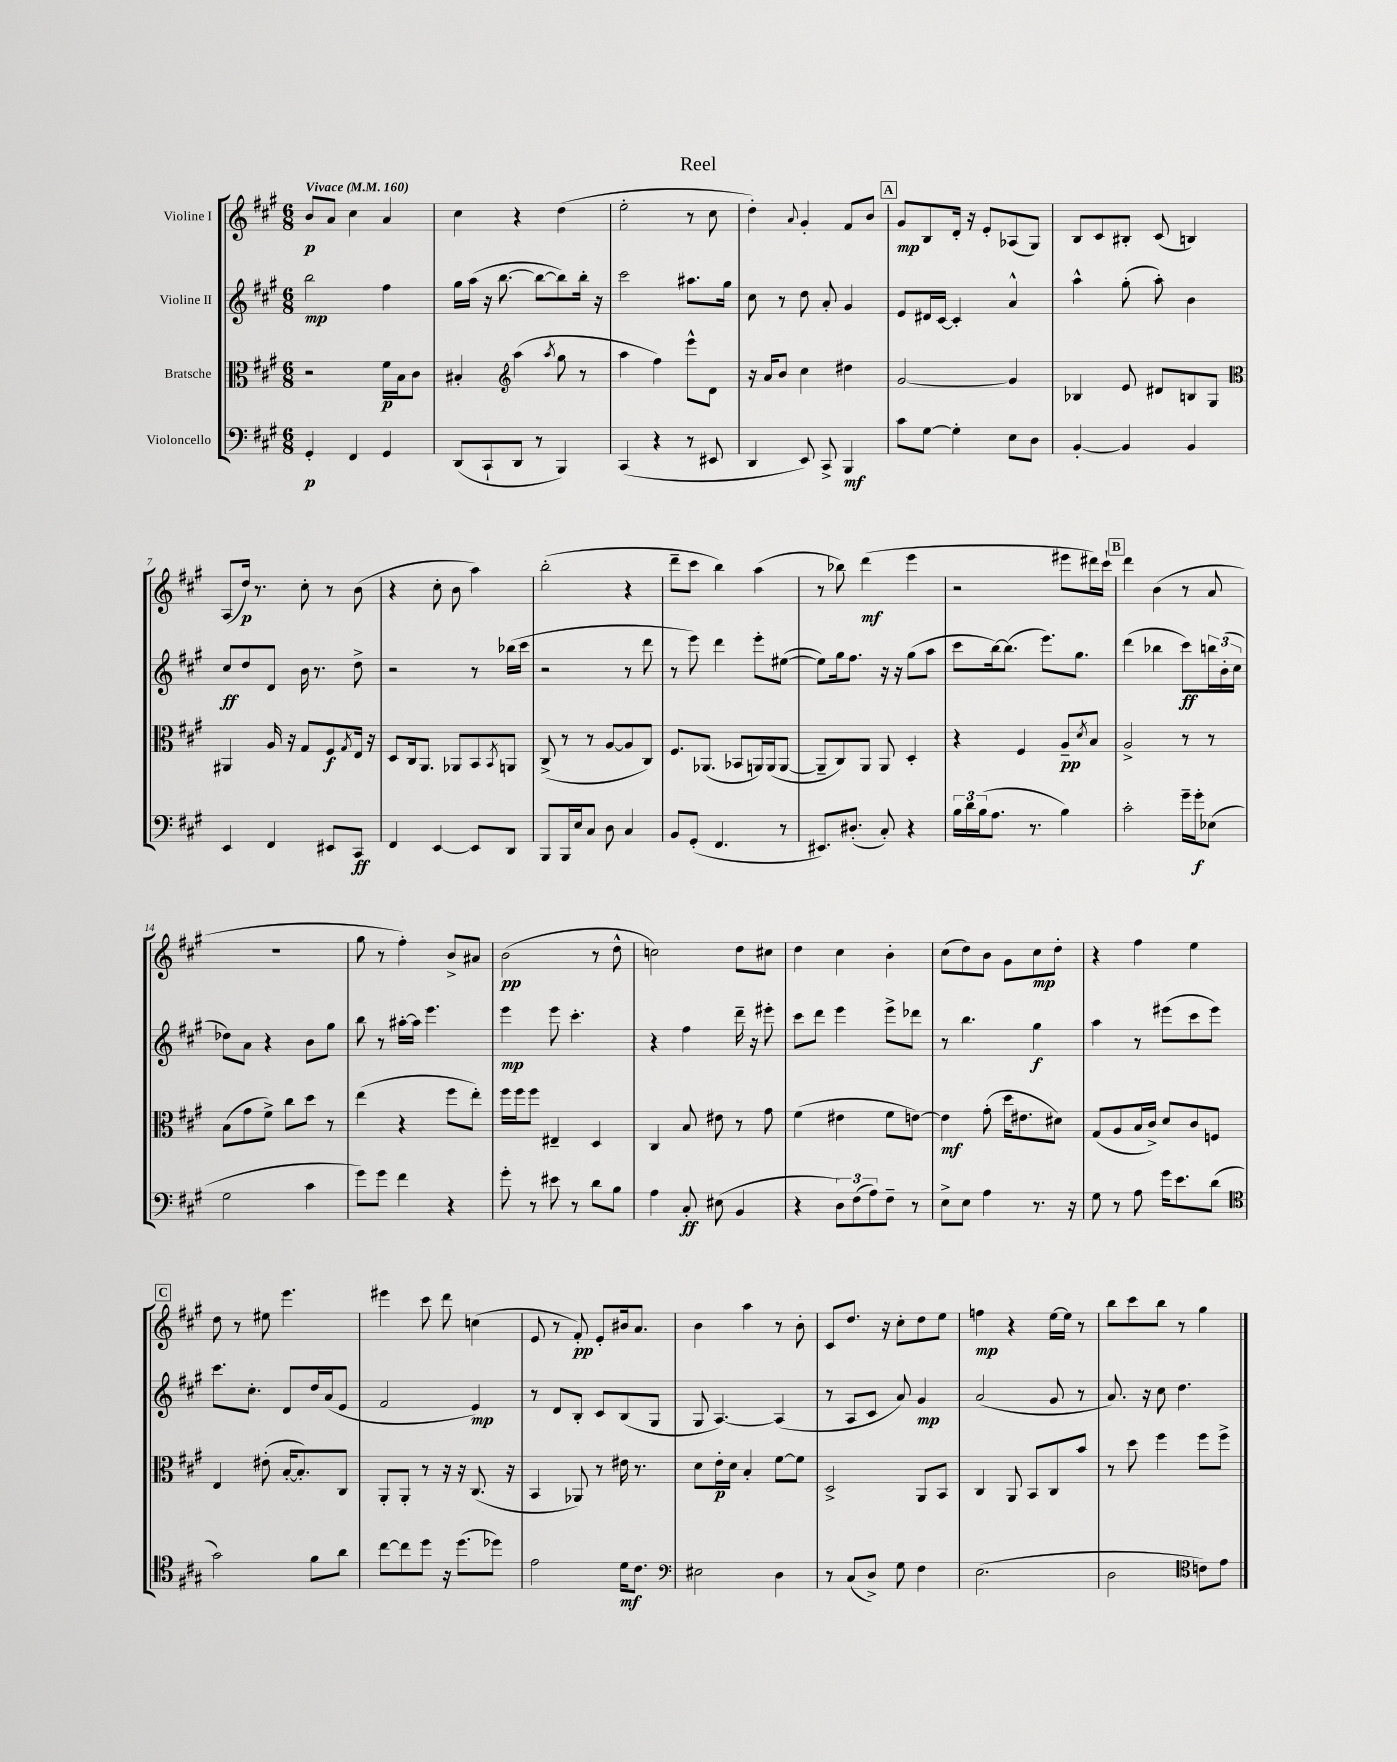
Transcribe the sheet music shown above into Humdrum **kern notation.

**kern	**dynam	**kern	**dynam	**kern	**dynam	**kern	**dynam
*part4	*part4	*part3	*part3	*part2	*part2	*part1	*part1
*staff4	*staff4	*staff3	*staff3	*staff2	*staff2	*staff1	*staff1
*I"Violoncello	*	*I"Bratsche	*	*I"Violine II	*	*I"Violine I	*
*clefF4	*	*clefC3	*	*clefG2	*	*clefG2	*
*k[f#c#g#]	*	*k[f#c#g#]	*	*k[f#c#g#]	*	*k[f#c#g#]	*
*M6/8	*	*M6/8	*	*M6/8	*	*M6/8	*
*MM160	*	*MM160	*	*MM160	*	*MM160	*
=1	=1	=1	=1	=1	=1	=1	=1
!	!	!	!	!	!	!LO:TX:a:B:t=Vivace	!
4GG#'/	p	2r	.	2bb\	mp	8b/L	p
.	.	.	.	.	.	8a/J	.
4FF#/	.	.	.	.	.	4cc#\	.
4GG#/	.	16f#\LL	p	4ff#\	.	4a/	.
.	.	16B\J	.	.	.	.	.
.	.	8c#\J	.	.	.	.	.
=2	=2	=2	=2	=2	=2	=2	=2
(8DD/L	.	4B#X'/	.	16gg#\LL	.	4cc#\	.
.	.	.	.	(16aa\JJ	.	.	.
8CC#`/	.	.	.	16r	.	.	.
.	.	.	.	[8.bb\	.	.	.
*	*	*clefG2	*	*	*	*	*
8DD/J	.	(4aa\	.	.	.	4r	.
8r	.	.	.	8bb\L_	.	.	.
.	.	8qaa/	.	.	.	.	.
4BBB/)	.	8gg#\	.	8bb\])	.	(4dd\	.
.	.	8r	.	16bb'\Jk	.	.	.
.	.	.	.	16r	.	.	.
=3	=3	=3	=3	=3	=3	=3	=3
(4CC#/	.	4aa\	.	2ccc#\	.	2ee'\	.
4r	.	4ff#\)	.	.	.	.	.
8r	.	8eee^^\L	.	8.aa#X\L	.	8r	.
8EE#X/	.	8d\J	.	.	.	8cc#\	.
.	.	.	.	16gg#\Jk	.	.	.
=4	=4	=4	=4	=4	=4	=4	=4
4DD/	.	16r	.	8cc#\	.	4dd'\)	.
.	.	16a/KL	.	.	.	.	.
.	.	8b/J	.	8r	.	.	.
.	.	.	.	.	.	8qqa/	.
8EE/)	.	4cc#\	.	8dd\	.	4g#'/	.
8CC#^/	.	.	.	8a'/	.	.	.
4BBB/	mf	4dd#X\	.	4g#/	.	8f#/L	.
.	.	.	.	.	.	8b/J	.
!!LO:REH:place=s1:t=A
=5	=5	=5	=5	=5	=5	=5	=5
8c#\L	.	[2g#/	.	8e/L	.	8g#/L	mp
[8G#\J	.	.	.	16d#X/L	.	8B/	.
.	.	.	.	[16c#/JJ	.	.	.
4G#'\]	.	.	.	4c#'/]	.	16d'/Jk	.
.	.	.	.	.	.	16r	.
.	.	.	.	.	.	8e'/L	.
8E\L	.	4g#/]	.	4a^^/	.	(8A-X/	.
8D\J	.	.	.	.	.	8G#/J)	.
=6	=6	=6	=6	=6	=6	=6	=6
[4BB'/	.	4B-X/	.	4aa^^\	.	8B/L	.
.	.	.	.	.	.	8c#/	.
4BB/]	.	8e/	.	(8gg#'\	.	8B#X'/J	.
.	.	8d#X/L	.	8aa'\)	.	(8c#/	.
4BB/	.	8Bn/	.	4b\	.	4Bn/)	.
.	.	8G#/J	.	.	.	.	.
!!LO:LB:g=z
=7	=7	=7	=7	=7	=7	=7	=7
*	*	*clefC3	*	*	*	*	*
4EE/	.	4AA#X/	.	8cc#/L	ff	(8A/L	.
.	.	.	.	8dd/	.	16dd/Jk)	p
.	.	.	.	.	.	8.r	.
4FF#/	.	16A/	.	8d/J	.	.	.
.	.	16r	.	.	.	.	.
.	.	8G#/L	.	16b\	.	8cc#'\	.
.	.	.	.	8.r	.	.	.
8EE#X/L	.	8F#/	f	.	.	8r	.
.	.	8qG#/	.	.	.	.	.
8CC#/J	ff	16E/Jk	.	8dd^\	.	(8b\	.
.	.	16r	.	.	.	.	.
=8	=8	=8	=8	=8	=8	=8	=8
4FF#/	.	8D/L	.	2r	.	4r	.
.	.	16C#/k	.	.	.	.	.
.	.	8.AA/J	.	.	.	.	.
[4EE/	.	.	.	.	.	8cc#'\	.
.	.	8AA-X/L	.	.	.	8b\	.
8EE/L]	.	8BB/	.	8r	.	4aa\)	.
.	.	8qBB/	.	.	.	.	.
8DD/J	.	8AAn/J	.	(16bb-X\LL	.	.	.
.	.	.	.	16ccc#\JJ	.	.	.
=9	=9	=9	=9	=9	=9	=9	=9
8BBB/L	.	(8C#^/	.	2r	.	(2bb'\	.
16BBB/L	.	8r	.	.	.	.	.
16E/J	.	.	.	.	.	.	.
8C#/J	.	8r	.	.	.	.	.
8D\	.	[8A/L	.	.	.	.	.
4C#/	.	8A/]	.	8r	.	4r	.
.	.	8C#/J)	.	8ddd\	.	.	.
=10	=10	=10	=10	=10	=10	=10	=10
8BB/L	.	8.F#/L	.	8r	.	8ddd~\L	.
(8GG#'/J	.	.	.	8eee\)	.	8ccc#\J	.
.	.	(8.AA-X/J	.	.	.	.	.
4.FF#/	.	.	.	4ddd\	.	4bb\)	.
.	.	8BB-X/L	.	.	.	.	.
.	.	16AAn/L)	.	8eee'\L	.	(4aa\	.
.	.	(16AA/J	.	.	.	.	.
8r	.	[8AA/J	.	([8ee#X\J	.	.	.
=11	=11	=11	=11	=11	=11	=11	=11
8.EE#X/L)	.	8AA~/L]	.	8ee#\L])	.	8r	.
.	.	8C#/)	.	16gg#\k	.	8bb-X\)	.
(8.D#X'/J	.	.	.	8.ff#\J	.	.	.
.	.	8AA/J	.	.	.	(4ddd\	mf
8C#'/)	.	8AA/	.	16r	.	.	.
.	.	.	.	16r	.	.	.
4r	.	4D'/	.	(8gg#\L	.	4eee\	.
.	.	.	.	8aa\J	.	.	.
=12	=12	=12	=12	=12	=12	=12	=12
24B\LL	.	4r	.	8ccc#\L	.	2r	.
24d\	.	.	.	.	.	.	.
(24B\J	.	.	.	.	.	.	.
8.A\J	.	.	.	[16bb\k)	.	.	.
.	.	.	.	(8.bb\J]	.	.	.
.	.	4F#/	.	.	.	.	.
8.r	.	.	.	.	.	.	.
.	.	.	.	8.eee\L)	.	.	.
4B\)	.	8A~/L	pp	.	.	8eee#X\L	.
.	.	.	.	8.gg#\J	.	.	.
.	.	8qd/	.	.	.	.	.
.	.	8B/J	.	.	.	16ddd#X\L)	.
.	.	.	.	.	.	16ccc#`\JJ	.
!!LO:REH:place=s1:t=B
=13	=13	=13	=13	=13	=13	=13	=13
2c#'\	.	2A^/	.	(4ddd\	.	4ddd\	.
.	.	.	.	4bb-X\	.	(4b\	.
16g#~\LL	.	8r	.	8ccc#\L)	ff	8r	.
16g#'\J	f	.	.	.	.	.	.
(8E-X\J	.	8r	.	24bbn\L	.	8a/	.
.	.	.	.	(24b'\	.	.	.
.	.	.	.	24cc#\JJ	.	.	.
!!LO:LB:g=z
=14	=14	=14	=14	=14	=14	=14	=14
2G#\	.	(8B\L	.	8dd-X\L)	.	2.r	.
.	.	8g#\	.	8a\J	.	.	.
.	.	8f#^\J)	.	4r	.	.	.
.	.	8cc#\L	.	.	.	.	.
4c#\	.	8dd\J	.	8b\L	.	.	.
.	.	8r	.	8gg#\J	.	.	.
=15	=15	=15	=15	=15	=15	=15	=15
8g#\L)	.	(4ee\	.	8bb\	.	8gg#\	.
8g#\J	.	.	.	8r	.	8r	.
4f#\	.	4r	.	[16aa#X'\LL	.	4ff#'\)	.
.	.	.	.	16aa#\JJ]	.	.	.
.	.	.	.	4.eee\	.	.	.
4r	.	8ff#\L	.	.	.	8b^/L	.
.	.	8ee'\J)	.	.	.	8a#X/J	.
=16	=16	=16	=16	=16	=16	=16	=16
8g#'\	.	16ff#\LL	.	4eee\	mp	(2b\	pp
.	.	16ff#\J	.	.	.	.	.
8r	.	8ff#\J	.	.	.	.	.
8e#X\	.	4E#X~/	.	8eee\	.	.	.
8r	.	.	.	4.ccc#'\	.	.	.
8d\L	.	4D/	.	.	.	8r	.
8B\J	.	.	.	.	.	8dd^^\	.
=17	=17	=17	=17	=17	=17	=17	=17
4A\	.	4C#/	.	4r	.	2ccn\)	.
8C#'/	ff	8B/	.	4ff#\	.	.	.
(8E#X\	.	8e#X\	.	.	.	.	.
4BB/	.	8r	.	16ddd~\	.	8dd\L	.
.	.	.	.	16r	.	.	.
.	.	8g#\	.	8eee#X'\	.	8cc#X\J	.
=18	=18	=18	=18	=18	=18	=18	=18
4r	.	(4f#\	.	8ccc#\L	.	4dd\	.
.	.	.	.	8ddd\J	.	.	.
12D\L)	.	4e#X\	.	4eee\	.	4cc#\	.
(12F#\	.	.	.	.	.	.	.
12A\)	.	.	.	.	.	.	.
8F#~\J	.	8f#\L	.	8eee^\L	.	4b'\	.
8r	.	[8en\J)	.	8ddd-X\J	.	.	.
=19	=19	=19	=19	=19	=19	=19	=19
8E^\L	.	4e\]	mf	8r	.	(8cc#\L	.
8E\J	.	.	.	4.bb\	.	8dd\)	.
4A\	.	(8g#'\	.	.	.	8b\J	.
.	.	16dd\KL	.	.	.	8g#\L	.
.	.	8.e#X\	.	.	.	.	.
8.r	.	.	.	4gg#\	f	8cc#\	mp
.	.	8d#X\J)	.	.	.	8dd'\J	.
16r	.	.	.	.	.	.	.
=20	=20	=20	=20	=20	=20	=20	=20
8G#\	.	(8G#/L	.	4aa\	.	4r	.
8r	.	8A/	.	.	.	.	.
8A\	.	16B/L	.	8r	.	4ff#\	.
.	.	16c#^/JJ)	.	.	.	.	.
16g#\KL	.	8d/L	.	(8eee#X\L	.	.	.
8.e\	.	.	.	.	.	.	.
.	.	8c#/	.	8ccc#\	.	4ee\	.
(8d\J	.	8Fn/J	.	8eee#\J)	.	.	.
!!LO:LB:g=z
!!LO:REH:place=s1:t=C
=21	=21	=21	=21	=21	=21	=21	=21
*clefC4	*	*	*	*	*	*	*
2g#\)	.	4E/	.	8.ccc#\L	.	8dd\	.
.	.	.	.	.	.	8r	.
.	.	.	.	8.cc#'\J	.	.	.
.	.	(8e#X'\	.	.	.	8ee#X\	.
.	.	[16B'/KL	.	8d/L	.	4.eee\	.
.	.	8.B'/])	.	.	.	.	.
8f#\L	.	.	.	16dd/L	.	.	.
.	.	.	.	(16a/J	.	.	.
8a\J	.	8C#/J	.	8e/J	.	.	.
=22	=22	=22	=22	=22	=22	=22	=22
[8cc#\L	.	8AA'/L	.	2f#/	.	4eee#X\	.
8cc#\]	.	8AA'/J	.	.	.	.	.
8dd\J	.	8r	.	.	.	8ccc#\	.
16r	.	16r	.	.	.	8ddd\	.
(8.dd\L	.	16r	.	.	.	.	.
.	.	(8.C#/	.	4e/)	mp	(4ccn\	.
8dd-X\J)	.	.	.	.	.	.	.
.	.	16r	.	.	.	.	.
=23	=23	=23	=23	=23	=23	=23	=23
2e\	.	4BB/	.	8r	.	8e/	.
.	.	.	.	8d/L	.	8r	.
.	.	8AA-X/)	.	8B'/J	.	8f#'/)	pp
.	.	8r	.	8c#/L	.	8e'/L	.
16d\KL	mf	16e#X\	.	(8B/	.	16b#X/k	.
8.c#\J	.	8.r	.	.	.	8.a/J	.
.	.	.	.	8G#/J	.	.	.
=24	=24	=24	=24	=24	=24	=24	=24
*clefF4	*	*	*	*	*	*	*
2E#X\	.	8d\L	.	8G#/	.	4b\	.
.	.	16e'\L	p	[4.A/)	.	.	.
.	.	16d\JJ	.	.	.	.	.
.	.	4B'/	.	.	.	4aa\	.
4D\	.	[8f#\L	.	(4A/]	.	8r	.
.	.	8f#\J]	.	.	.	8b'\	.
=25	=25	=25	=25	=25	=25	=25	=25
8r	.	2D^/	.	8r	.	8c#/L	.
(8C#/L	.	.	.	8A/L	.	8.dd/J	.
8D^/J)	.	.	.	8c#/J	.	.	.
.	.	.	.	.	.	16r	.
8G#\	.	.	.	8a/)	.	8cc#'\L	.
4F#\	.	8AA/L	.	4g#/	mp	8dd\	.
.	.	8BB/J	.	.	.	8ee\J	.
=26	=26	=26	=26	=26	=26	=26	=26
(2.E\	.	4C#/	.	(2a/	.	4ffn\	mp
.	.	8AA/	.	.	.	4r	.
.	.	8BB/L	.	.	.	.	.
.	.	8C#/	.	8g#/	.	[16ee\LL	.
.	.	.	.	.	.	16ee\JJ]	.
.	.	8b/J	.	8r	.	8r	.
=27	=27	=27	=27	=27	=27	=27	=27
2D\	.	8r	.	8.a/)	.	8bb\L	.
.	.	8dd\	.	.	.	8ccc#\	.
.	.	.	.	16r	.	.	.
.	.	4ff#\	.	8cc#\	.	8bb\J	.
.	.	.	.	4.dd\	.	8r	.
*clefC4	*	*	*	*	*	*	*
8cn\L)	.	8ff#\L	.	.	.	4gg#\	.
8e\J	.	8ff#^\J	.	.	.	.	.
==	==	==	==	==	==	==	==
*-	*-	*-	*-	*-	*-	*-	*-
